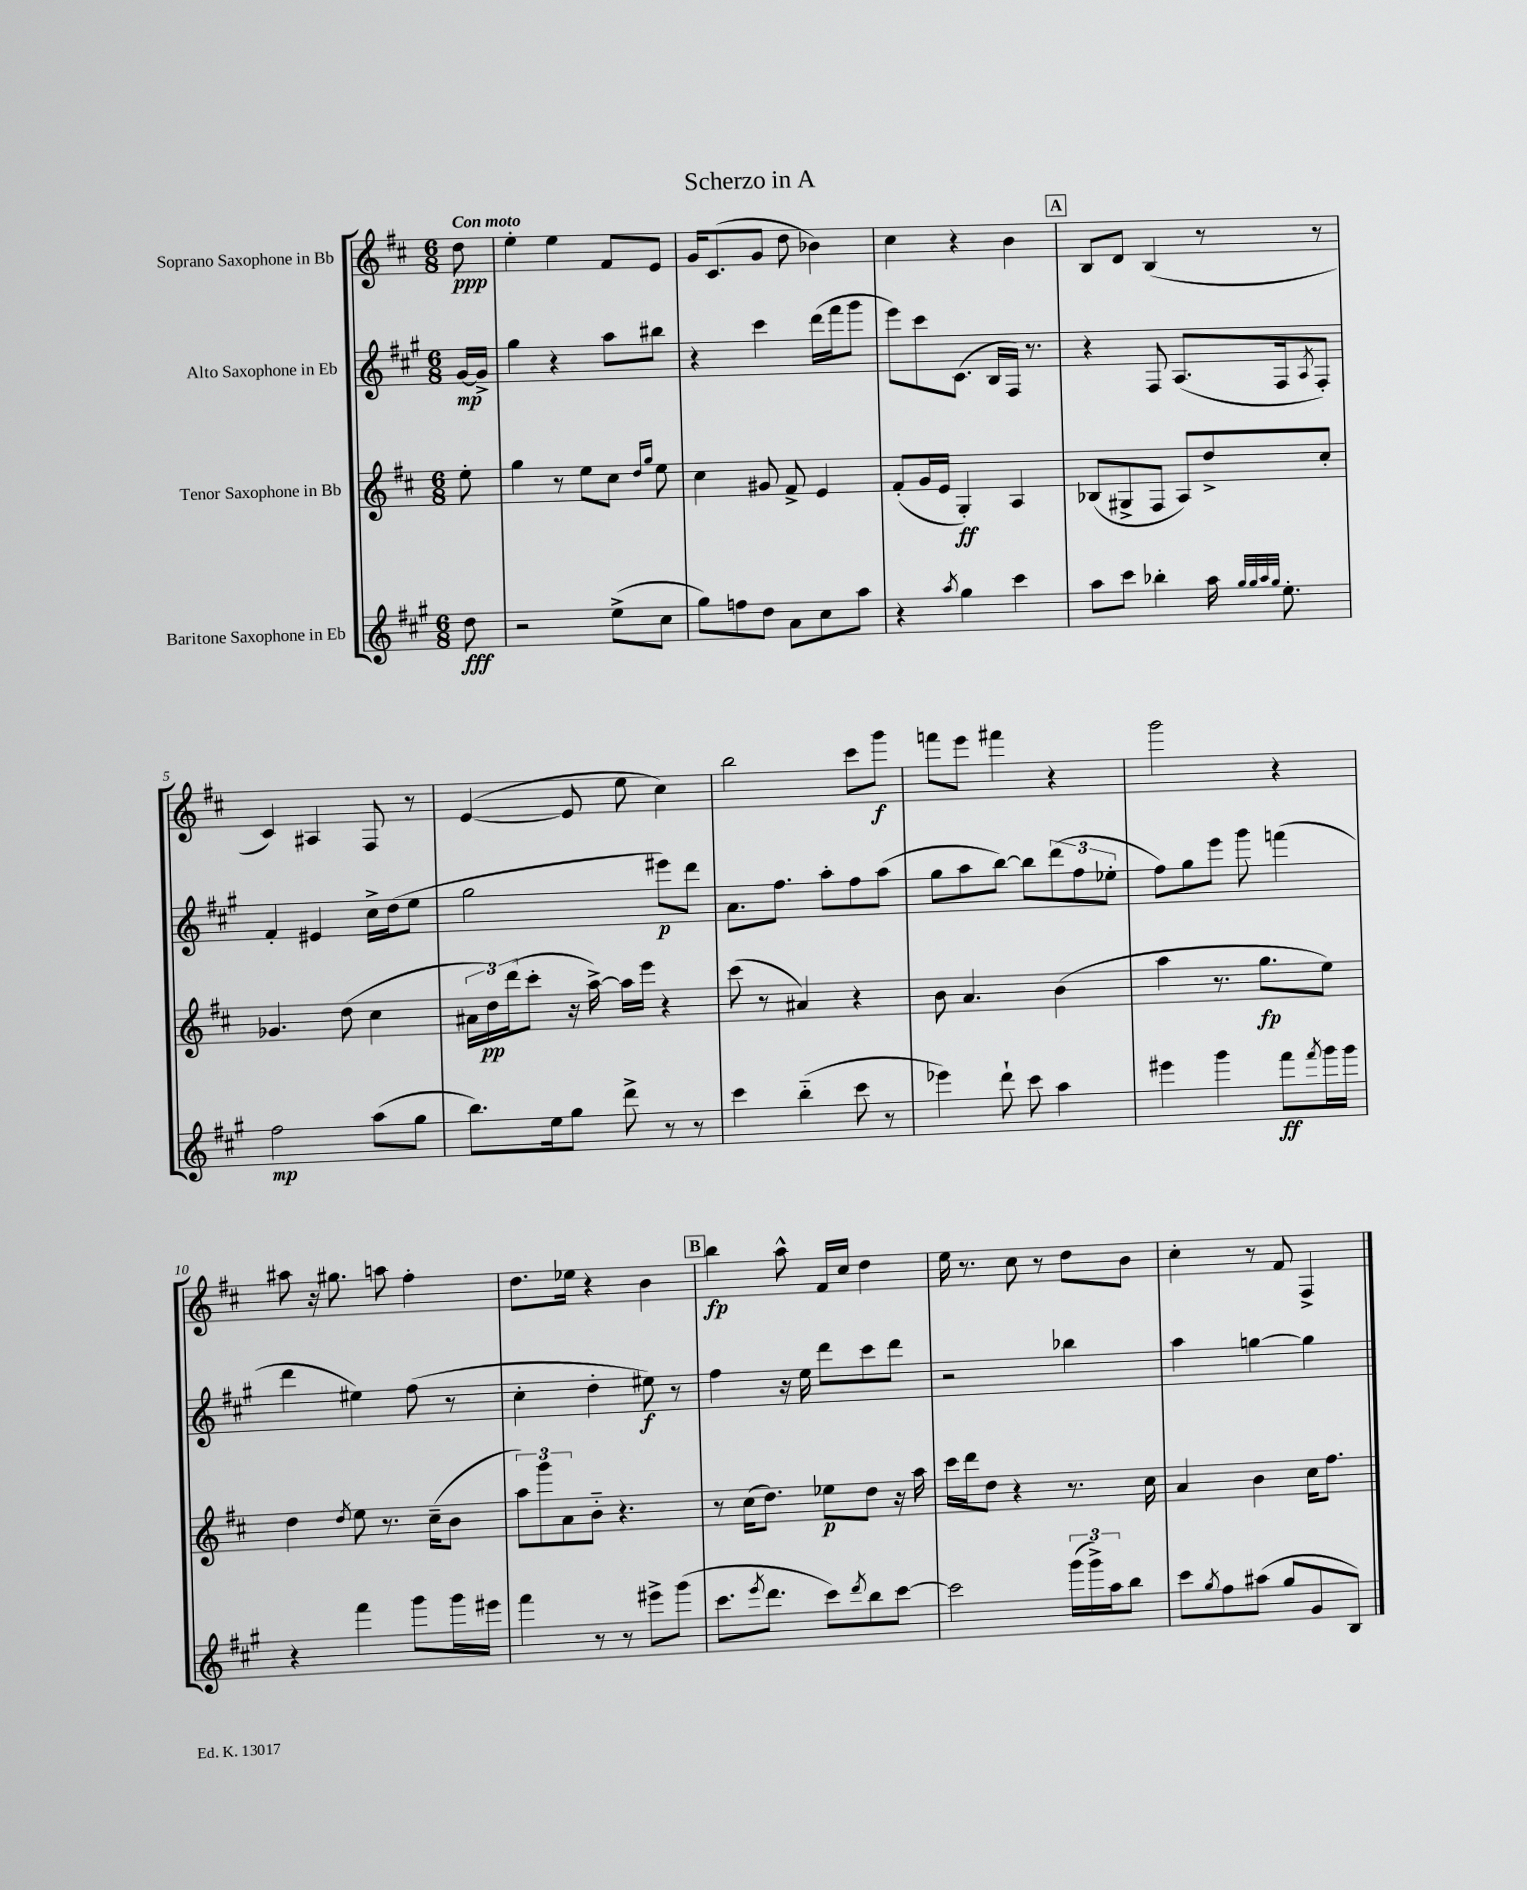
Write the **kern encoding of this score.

**kern	**dynam	**kern	**dynam	**kern	**dynam	**kern	**dynam
*part4	*part4	*part3	*part3	*part2	*part2	*part1	*part1
*staff4	*staff4	*staff3	*staff3	*staff2	*staff2	*staff1	*staff1
*I"Baritone Saxophone in Eb	*	*I"Tenor Saxophone in Bb	*	*I"Alto Saxophone in Eb	*	*I"Soprano Saxophone in Bb	*
*clefG2	*	*clefG2	*	*clefG2	*	*clefG2	*
*k[f#c#g#]	*	*k[f#c#]	*	*k[f#c#g#]	*	*k[f#c#]	*
*M6/8	*	*M6/8	*	*M6/8	*	*M6/8	*
=	=	=	=	=	=	=	=
!	!	!	!	!	!	!LO:TX:a:B:t=Con moto	!
8dd\	fff	8ee'\	.	[16g#/LL	mp	8dd\	ppp
.	.	.	.	16g#^/JJ]	.	.	.
=1	=1	=1	=1	=1	=1	=1	=1
2r	.	4gg\	.	4gg#\	.	4ee'\	.
.	.	8r	.	4r	.	4ee\	.
.	.	8ee\L	.	.	.	.	.
(8ee^\L	.	8cc#\J	.	8aa\L	.	8f#/L	.
.	.	16qqdd/LL	.	.	.	.	.
.	.	16qqgg/JJ	.	.	.	.	.
8cc#\J	.	8ee\	.	8bb#X\J	.	8e/J	.
=2	=2	=2	=2	=2	=2	=2	=2
8gg#\L)	.	4cc#\	.	4r	.	16g/KL	.
.	.	.	.	.	.	(8.c#/	.
8ffn\	.	.	.	.	.	.	.
8dd\J	.	8g#X/	.	4ccc#\	.	8g/J	.
8a\L	.	8f#^/	.	.	.	8dd\	.
8cc#\	.	4e/	.	(16ddd\LL	.	4b-X\)	.
.	.	.	.	16fff#\J	.	.	.
8aa\J	.	.	.	8ggg#\J	.	.	.
=3	=3	=3	=3	=3	=3	=3	=3
4r	.	(8f#'/L	.	8eee\L)	.	4cc#\	.
.	.	16g/L	.	8ccc#\	.	.	.
.	.	16e/JJ	.	.	.	.	.
8qaa/	.	.	.	.	.	.	.
4gg#\	.	4G'/)	ff	(8.c#\J	.	4r	.
.	.	.	.	16B/LL	.	.	.
4ccc#\	.	4A/	.	16F#/JJ)	.	4b\	.
.	.	.	.	8.r	.	.	.
!!LO:REH:place=s1:t=A
=4	=4	=4	=4	=4	=4	=4	=4
8aa\L	.	(8B-X/L	.	4r	.	8B/L	.
8ccc#\J	.	8G#X^/	.	.	.	8d/J	.
4bb-X'\	.	8F#/J	.	8F#/	.	(4B/	.
.	.	8A/L)	.	(8.A/L	.	.	.
16aa\	.	8dd^/	.	.	.	8r	.
32qqgg#/LLL	.	.	.	.	.	.	.
32qqgg#/	.	.	.	.	.	.	.
32qqaa/	.	.	.	.	.	.	.
32qqgg#/JJJ	.	.	.	.	.	.	.
8.ee'\	.	.	.	16F#/k	.	.	.
.	.	.	.	8qA/	.	.	.
.	.	8cc#'/J	.	8F#'/J)	.	8r	.
!!LO:LB:g=z
=5	=5	=5	=5	=5	=5	=5	=5
2ff#\	mp	4.g-X/	.	4f#'/	.	4c#/)	.
.	.	.	.	4e#X/	.	4A#X/	.
.	.	(8dd\	.	.	.	.	.
(8aa\L	.	4cc#\	.	16cc#^\LL	.	8F#/	.
.	.	.	.	(16dd\J	.	.	.
8gg#\J	.	.	.	8ee\J	.	8r	.
=6	=6	=6	=6	=6	=6	=6	=6
8.bb\L)	.	24a#X\LL	.	2gg#\	.	([4e/	.
.	.	24dd\)	pp	.	.	.	.
.	.	(24ddd\J	.	.	.	.	.
.	.	8ccc#'\J	.	.	.	.	.
16ee\k	.	.	.	.	.	.	.
8gg#\J	.	16r	.	.	.	8e/]	.
.	.	[16aa^\)	.	.	.	.	.
8ddd^\	.	16aa\LL]	.	.	.	8ee\	.
.	.	16eee\JJ	.	.	.	.	.
8r	.	4r	.	8eee#X\L)	p	4cc#\)	.
8r	.	.	.	8ddd\J	.	.	.
=7	=7	=7	=7	=7	=7	=7	=7
4ccc#\	.	(8ccc#\	.	8.a\L	.	2bb\	.
.	.	8r	.	.	.	.	.
.	.	.	.	8.ff#\J	.	.	.
(4bb\	.	4a#X/)	.	.	.	.	.
.	.	.	.	8aa'\L	.	.	.
8ccc#\	.	4r	.	8ff#\	.	8ccc#\L	.
8r	.	.	.	(8aa\J	.	8ggg\J	f
=8	=8	=8	=8	=8	=8	=8	=8
4eee-X\)	.	8b\	.	8gg#\L	.	8fffn\L	.
.	.	4.a/	.	8aa\	.	8eee\J	.
8ddd`\	.	.	.	[8bb\J)	.	4fff#X\	.
8ccc#\	.	.	.	8bb\L]	.	.	.
4aa\	.	(4b\	.	(12ddd\	.	4r	.
.	.	.	.	12ff#\	.	.	.
.	.	.	.	12ee-X'\J	.	.	.
=9	=9	=9	=9	=9	=9	=9	=9
4eee#X\	.	4aa\	.	8ff#\L)	.	2ggg\	.
.	.	.	.	8gg#\	.	.	.
4ggg#\	.	8.r	.	8eee\J	.	.	.
.	.	.	.	8ggg#\	.	.	.
.	.	8.gg\L	fp	.	.	.	.
8fff#\L	ff	.	.	(4fffn\	.	4r	.
8qfff#/	.	.	.	.	.	.	.
16ggg#\L	.	8ee\J)	.	.	.	.	.
16ggg#\JJ	.	.	.	.	.	.	.
!!LO:LB:g=z
=10	=10	=10	=10	=10	=10	=10	=10
4r	.	4dd\	.	4ddd\	.	8aa#X\	.
.	.	.	.	.	.	16r	.
.	.	.	.	.	.	8.gg#X\	.
.	.	8qdd/	.	.	.	.	.
4fff#\	.	8ee\	.	4ee#X\)	.	.	.
.	.	8.r	.	.	.	8aan\	.
8ggg#\L	.	.	.	(8ff#\	.	4ff#'\	.
.	.	(16cc#~\KL	.	.	.	.	.
16ggg#\L	.	8b\J	.	8r	.	.	.
16eee#X\JJ	.	.	.	.	.	.	.
=11	=11	=11	=11	=11	=11	=11	=11
4fff#\	.	12aa\L)	.	4cc#'\	.	8.dd\L	.
.	.	12ggg\	.	.	.	.	.
.	.	12a\	.	.	.	.	.
.	.	.	.	.	.	16ee-X\Jk	.
8r	.	8b\J	.	4dd'\	.	4r	.
8r	.	4.r	.	.	.	.	.
8eee#X^\L	.	.	.	8ee#X\)	f	4b\	.
(8ggg#\J	.	.	.	8r	.	.	.
!!LO:REH:place=s1:t=B
=12	=12	=12	=12	=12	=12	=12	=12
8.ccc#\L	.	8r	.	4ff#\	.	4bb\	fp
.	.	(16cc#\KL	.	.	.	.	.
8qeee/	.	.	.	.	.	.	.
8.ddd\J	.	8.dd\J)	.	.	.	.	.
.	.	.	.	16r	.	8aa^^\	.
.	.	.	.	16ee\	.	.	.
8ccc#\L)	.	8ee-X\L	p	8ddd\L	.	16f#/LL	.
.	.	.	.	.	.	16cc#/JJ	.
8qddd/	.	.	.	.	.	.	.
8bb\	.	8dd\J	.	8ccc#\	.	4dd\	.
[8ccc#\J	.	16r	.	8ddd\J	.	.	.
.	.	16aa\	.	.	.	.	.
=13	=13	=13	=13	=13	=13	=13	=13
2ccc#\]	.	16ccc#\LL	.	2r	.	16ee\	.
.	.	16ddd\J	.	.	.	8.r	.
.	.	8dd\J	.	.	.	.	.
.	.	4r	.	.	.	8cc#\	.
.	.	.	.	.	.	8r	.
(24ggg#\LL	.	8.r	.	4bb-X\	.	8dd\L	.
24ggg#^\)	.	.	.	.	.	.	.
24aa\J	.	.	.	.	.	.	.
8bb\J	.	.	.	.	.	8b\J	.
.	.	16cc#\	.	.	.	.	.
=14	=14	=14	=14	=14	=14	=14	=14
8ccc#\L	.	4a/	.	4aa\	.	4cc#'\	.
8qgg#/	.	.	.	.	.	.	.
8ff#\	.	.	.	.	.	.	.
(8aa#X\J	.	4b\	.	[4ggn\	.	8r	.
8gg#/L	.	.	.	.	.	8f#/	.
8g#/	.	16cc#\KL	.	4gg\]	.	4F#^/	.
.	.	8.ff#\J	.	.	.	.	.
8B/J)	.	.	.	.	.	.	.
==	==	==	==	==	==	==	==
*-	*-	*-	*-	*-	*-	*-	*-
